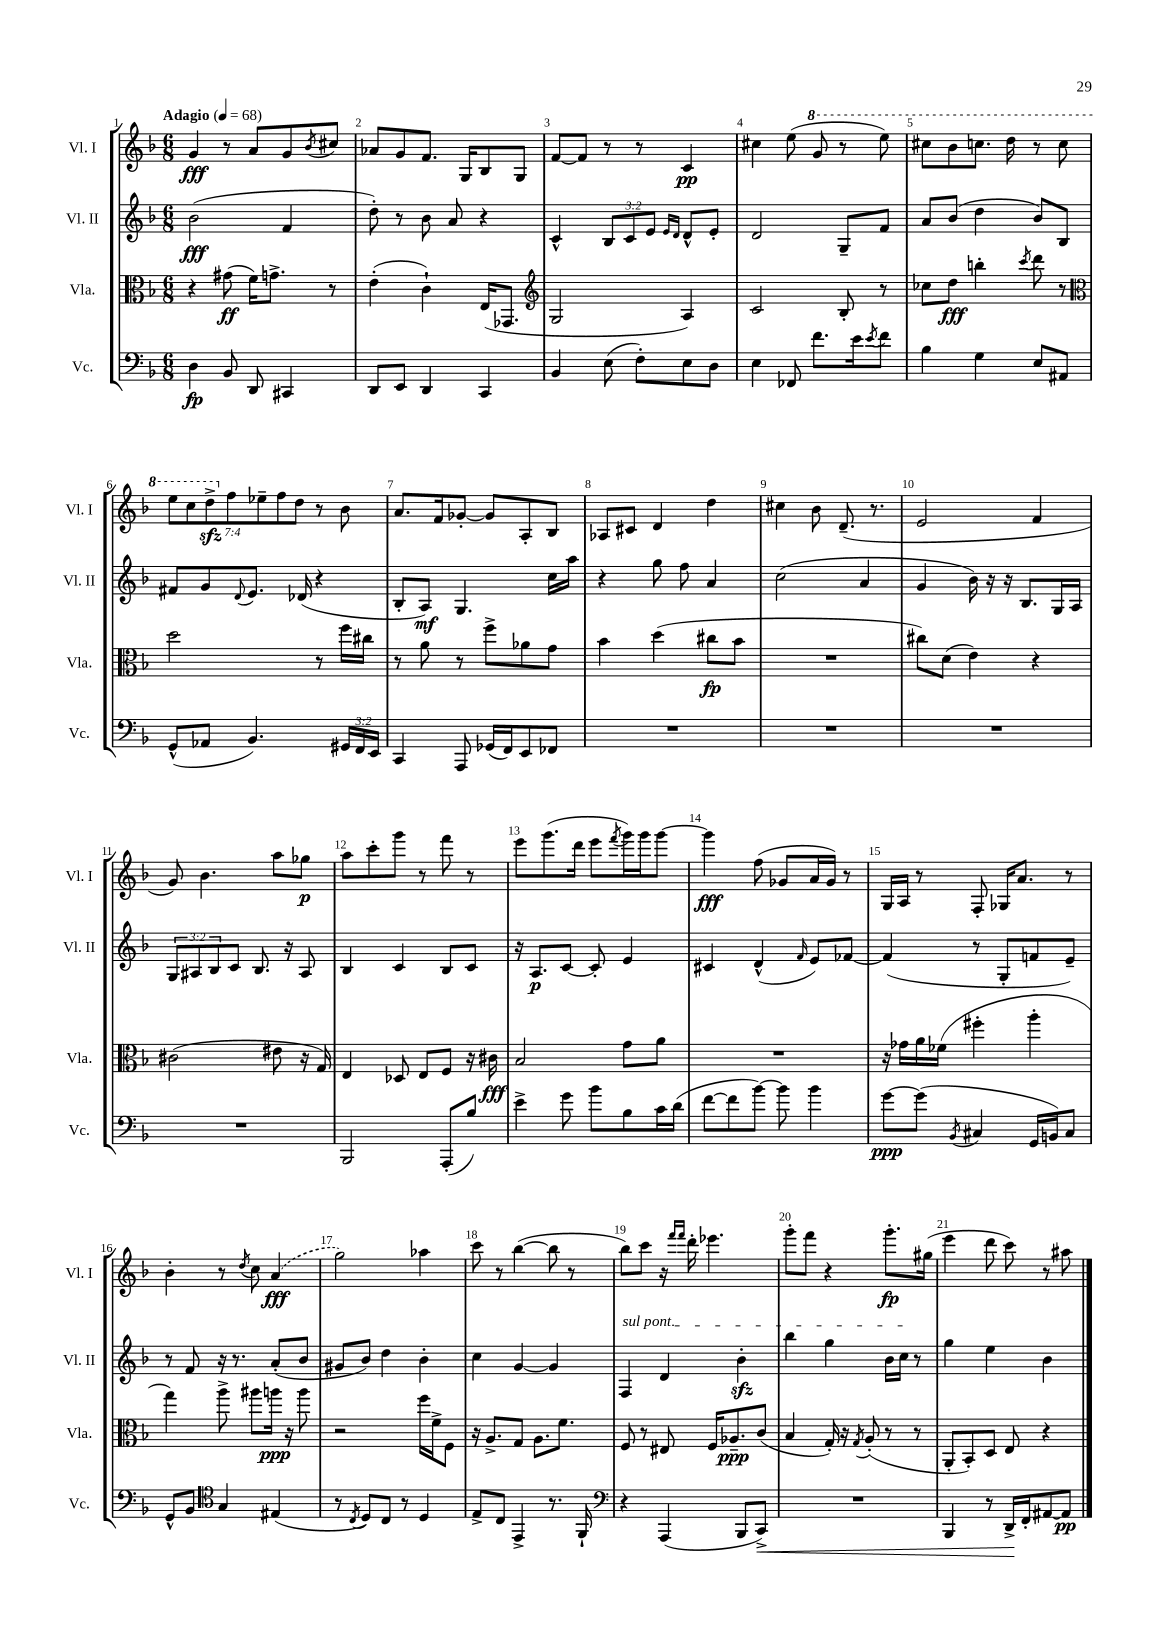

**kern	**dynam	**kern	**dynam	**kern	**dynam	**kern	**dynam
*part4	*part4	*part3	*part3	*part2	*part2	*part1	*part1
*staff4	*staff4	*staff3	*staff3	*staff2	*staff2	*staff1	*staff1
*I"Vc.	*	*I"Vla.	*	*I"Vl. II	*	*I"Vl. I	*
*I'Vc.	*	*I'Vla.	*	*I'Vl. II	*	*I'Vl. I	*
*clefF4	*	*clefC3	*	*clefG2	*	*clefG2	*
*k[b-]	*	*k[b-]	*	*k[b-]	*	*k[b-]	*
*M6/8	*	*M6/8	*	*M6/8	*	*M6/8	*
*MM68	*	*MM68	*	*MM68	*	*MM68	*
=1	=1	=1	=1	=1	=1	=1	=1
!	!	!	!	!	!	!LO:TX:a:B:t=Adagio	!
4D\	fp	4r	.	(2b-\	fff	4g/	fff
8BB-/	.	(8g#X\	ff	.	.	8r	.
8DD/	.	16f\KL)	.	.	.	8a/L	.
.	.	8.gn^\J	.	.	.	.	.
4CC#X/	.	.	.	4f/	.	8g/	.
.	.	.	.	.	.	8qb-/	.
.	.	8r	.	.	.	8cc#X/J	.
=2	=2	=2	=2	=2	=2	=2	=2
8DD/L	.	(4e'\	.	8dd'\)	.	8a-X/L	.
8EE/J	.	.	.	8r	.	8g/	.
4DD/	.	4c`\)	.	8b-\	.	8.f/J	.
.	.	.	.	8a/	.	.	.
.	.	.	.	.	.	16G/KL	.
4CC/	.	(16E/KL	.	4r	.	8B-/	.
.	.	8.GG-X/J	.	.	.	.	.
.	.	.	.	.	.	8G/J	.
=3	=3	=3	=3	=3	=3	=3	=3
*	*	*clefG2	*	*	*	*	*
4BB-/	.	2G/	.	4c^^/	.	[8f/L	.
.	.	.	.	.	.	8f/J]	.
(8E\	.	.	.	12B-/L	.	8r	.
.	.	.	.	12c/	.	.	.
8F'\L)	.	.	.	.	.	8r	.
.	.	.	.	12e/J	.	.	.
.	.	.	.	16qqe/LL	.	.	.
.	.	.	.	16qqd/JJ	.	.	.
8E\	.	4A/)	.	8d^^/L	.	4c/	pp
8D\J	.	.	.	8e'/J	.	.	.
=4	=4	=4	=4	=4	=4	=4	=4
4E\	.	2c/	.	2d/	.	4cc#X\	.
8FF-X/	.	.	.	.	.	(8ee\	.
*	*	*	*	*	*	*8va	*
8.f\L	.	.	.	.	.	8gg/	.
.	.	8B-'/	.	8G~/L	.	8r	.
16e\k	.	.	.	.	.	.	.
8qe/	.	.	.	.	.	.	.
8f\J	.	8r	.	8f/J	.	8eee\)	.
=5	=5	=5	=5	=5	=5	=5	=5
4B-\	.	8cc-X\L	.	8a/L	.	8ccc#X\L	.
.	.	8dd\J	fff	(8b-/J	.	8bb-\	.
4G\	.	4bbn'\	.	4dd\	.	8.cccn\J	.
.	.	.	.	.	.	16ddd\	.
.	.	8qccc/	.	.	.	.	.
8E/L	.	8ddd\	.	8b-/L)	.	8r	.
8AA#X/J	.	8r	.	8B-/J	.	8ccc\	.
!!LO:LB:g=z
=6	=6	=6	=6	=6	=6	=6	=6
*	*	*clefC3	*	*	*	*	*
(8GG^^/L	.	2dd\	.	8f#X/L	.	14eee\L	.
.	.	.	.	.	.	14ccc\	.
8AA-X/J	.	.	.	8g/	.	.	.
.	.	.	.	.	.	14dddzz^\	.
*	*	*	*	*	*	*X8va	*
.	.	.	.	.	.	14ff\	.
.	.	.	.	8qqd/	.	.	.
4.BB-/)	.	.	.	8.e/J	.	.	.
.	.	.	.	.	.	14ee-X~\	.
.	.	.	.	.	.	14ff\	.
.	.	.	.	.	.	14dd\J	.
.	.	.	.	(16d-X/	.	.	.
.	.	8r	.	4r	.	8r	.
24GG#X/LL	.	16ff\LL	.	.	.	8b-\	.
24FF/	.	.	.	.	.	.	.
.	.	16cc#X\JJ	.	.	.	.	.
24EE/JJ	.	.	.	.	.	.	.
=7	=7	=7	=7	=7	=7	=7	=7
4CC/	.	8r	.	8B-'/L	.	8.a/L	.
.	.	8a\	.	8A/J)	mf	.	.
.	.	.	.	.	.	16f/k	.
8AAA/	.	8r	.	4.G/	.	[8g-X'/J	.
(16GG-X/LL	.	8ff^\L	.	.	.	8g-/L]	.
16FF/J)	.	.	.	.	.	.	.
8EE/	.	8a-X\	.	.	.	8A'/	.
8FF-X/J	.	8g\J	.	16cc\LL	.	8B-/J	.
.	.	.	.	16aa\JJ	.	.	.
=8	=8	=8	=8	=8	=8	=8	=8
2.r	.	4b-\	.	4r	.	8A-X/L	.
.	.	.	.	.	.	8c#X/J	.
.	.	(4dd\	.	8gg\	.	4d/	.
.	.	.	.	8ff\	.	.	.
.	.	8cc#X\L	fp	4a/	.	4dd\	.
.	.	8b-\J	.	.	.	.	.
=9	=9	=9	=9	=9	=9	=9	=9
2.r	.	2.r	.	(2cc\	.	4cc#X\	.
.	.	.	.	.	.	8b-\	.
.	.	.	.	.	.	(8.d~/	.
.	.	.	.	4a/	.	.	.
.	.	.	.	.	.	8.r	.
=10	=10	=10	=10	=10	=10	=10	=10
2.r	.	8cc#X\L)	.	4g/	.	2e/	.
.	.	(8d\J	.	.	.	.	.
.	.	4e\)	.	16b-\)	.	.	.
.	.	.	.	16r	.	.	.
.	.	.	.	16r	.	.	.
.	.	.	.	8.B-/L	.	.	.
.	.	4r	.	.	.	4f/	.
.	.	.	.	16G/L	.	.	.
.	.	.	.	16A/JJ	.	.	.
!!LO:LB:g=z
=11	=11	=11	=11	=11	=11	=11	=11
2.r	.	(2c#X\	.	12G/L	.	8g/)	.
.	.	.	.	12A#X/	.	.	.
.	.	.	.	.	.	4.b-\	.
.	.	.	.	12B-/	.	.	.
.	.	.	.	8c/J	.	.	.
.	.	.	.	8.B-/	.	.	.
.	.	8e#X\	.	.	.	8aa\L	.
.	.	.	.	16r	.	.	.
.	.	16r	.	8A#/	.	8gg-X\J	p
.	.	16G/)	.	.	.	.	.
=12	=12	=12	=12	=12	=12	=12	=12
2BBB-/	.	4E/	.	4B-/	.	8aa\L	.
.	.	.	.	.	.	8ccc'\	.
.	.	8D-X/	.	4c/	.	8ggg\J	.
.	.	8E/L	.	.	.	8r	.
(8AAA'/L	.	8F/J	.	8B-/L	.	8fff\	.
8B-/J)	.	16r	.	8c/J	.	8r	.
.	.	16c#X\	fff	.	.	.	.
=13	=13	=13	=13	=13	=13	=13	=13
4e^\	.	2B-/	.	16r	.	8eee\L	.
.	.	.	.	8.A/L	p	.	.
.	.	.	.	.	.	(8.ggg\	.
8g\	.	.	.	[8c/J	.	.	.
.	.	.	.	.	.	16ddd\Jk	.
8b-\L	.	.	.	8c'/]	.	8eee\L	.
.	.	.	.	.	.	8qfff/	.
8B-\	.	8g\L	.	4e/	.	16ggg\L)	.
.	.	.	.	.	.	16ggg\J	.
16c\L	.	8a\J	.	.	.	[8ggg\J	.
(16d\JJ	.	.	.	.	.	.	.
=14	=14	=14	=14	=14	=14	=14	=14
[8f\L	.	2.r	.	4c#X/	.	4ggg\]	fff
8f\]	.	.	.	.	.	.	.
[8b-\J)	.	.	.	(4d^^/	.	(8ff\	.
8b-\]	.	.	.	.	.	8g-X/L	.
.	.	.	.	16qqf/	.	.	.
4b-\	.	.	.	8e/L)	.	16a/L	.
.	.	.	.	.	.	16g-/JJ)	.
.	.	.	.	[8f-X/J	.	8r	.
=15	=15	=15	=15	=15	=15	=15	=15
[8g\L	ppp	16r	.	(4f-/]	.	16G/LL	.
.	.	16g-X\LL	.	.	.	16A/JJ	.
(8g\J]	.	16a\	.	.	.	8r	.
.	.	(16f-X\JJ	.	.	.	.	.
8qBB-/	.	.	.	.	.	.	.
4C#X/	.	4ff#X'\	.	8r	.	8F'/	.
.	.	.	.	8G'/L	.	16G-X/KL	.
.	.	.	.	.	.	8.a/J	.
16GG/LL	.	4aa'\	.	8fn/	.	.	.
16BBn/J)	.	.	.	.	.	.	.
8C#/J	.	.	.	8e~/J)	.	8r	.
!!LO:LB:g=z
=16	=16	=16	=16	=16	=16	=16	=16
8GG^^/L	.	4gg\)	.	8r	.	4b-'\	.
8BB-/J	.	.	.	8f/	.	.	.
*clefC4	*	*	*	*	*	*	*
4G/	.	8aa^\	.	16r	.	8r	.
.	.	.	.	8.r	.	.	.
.	.	.	.	.	.	8qdd/	.
.	.	8aa#X\L	.	.	.	8cc\	.
(4E#X/	.	16aan\Jk	ppp	(8a'/L	.	(4a/	fff
.	.	16r	.	.	.	.	.
.	.	8aa\	.	8b-/J	.	.	.
=17	=17	=17	=17	=17	=17	=17	=17
8r	.	2r	.	8g#X/L	.	2gg\)	.
8qC/	.	.	.	.	.	.	.
8D/L)	.	.	.	8b-/J)	.	.	.
8C/J	.	.	.	4dd\	.	.	.
8r	.	.	.	.	.	.	.
4D/	.	16ff\LL	.	4b-'\	.	4aa-X\	.
.	.	16f^\J	.	.	.	.	.
.	.	8F\J	.	.	.	.	.
=18	=18	=18	=18	=18	=18	=18	=18
8E^/L	.	16r	.	4cc\	.	8ccc\	.
.	.	8.A^/L	.	.	.	.	.
8C/J	.	.	.	.	.	8r	.
4EE^/	.	8G/J	.	[4g/	.	([4bb-\	.
.	.	8.A\L	.	.	.	.	.
8.r	.	.	.	4g/]	.	8bb-\]	.
.	.	8.f\J	.	.	.	.	.
.	.	.	.	.	.	8r	.
16FF`/	.	.	.	.	.	.	.
=19	=19	=19	=19	=19	=19	=19	=19
*clefF4	*	*	*	*	*	*	*
!	!	!	!	!LO:TX:a:i:t=sul pont.	!	!	!
4r	.	8F/	.	4F/	.	8bb-\L)	.
.	.	8r	.	.	.	8ccc\J	.
(4AAA/	.	8E#X/	.	4d/	.	16r	.
.	.	.	.	.	.	16qqfff/LL	.
.	.	.	.	.	.	16qqfff/JJ	.
.	.	.	.	.	.	16ddd'\	.
.	.	16F/KL	.	.	.	4.eee-X\	.
.	.	8.A-X~/	ppp	.	.	.	.
8BBB-/L	.	.	.	4b-zz'\	.	.	.
!	!LO:HP:b	!	!	!	!	!	!
8CC^/J)	<	(8c/J	.	.	.	.	.
=20	=20	=20	=20	=20	=20	=20	=20
2.r	.	4B-/	.	4bb-\	.	8ggg'\L	.
.	.	.	.	.	.	8fff\J	.
.	.	16G'/)	.	4gg\	.	4r	.
.	.	16r	.	.	.	.	.
.	.	8qG/	.	.	.	.	.
.	.	(8A'/	.	.	.	.	.
.	.	8r	.	16b-\LL	.	8.ggg'\L	fp
.	.	.	.	16cc\JJ	.	.	.
.	.	8r	.	8r	.	.	.
.	.	.	.	.	.	(16gg#X\Jk	.
=21	=21	=21	=21	=21	=21	=21	=21
4BBB-/	.	8AA'/L	.	4gg\	.	4eee\	.
.	.	8BB-'/)	.	.	.	.	.
8r	.	8D/J	.	4ee\	.	8ddd\	.
16DD^/LL	.	8E/	.	.	.	8ccc\)	.
16FF'/J	[	.	.	.	.	.	.
[8AA#X/	.	4r	.	4b-\	.	8r	.
8AA#/J]	pp	.	.	.	.	8aa#X\	.
==	==	==	==	==	==	==	==
*-	*-	*-	*-	*-	*-	*-	*-
